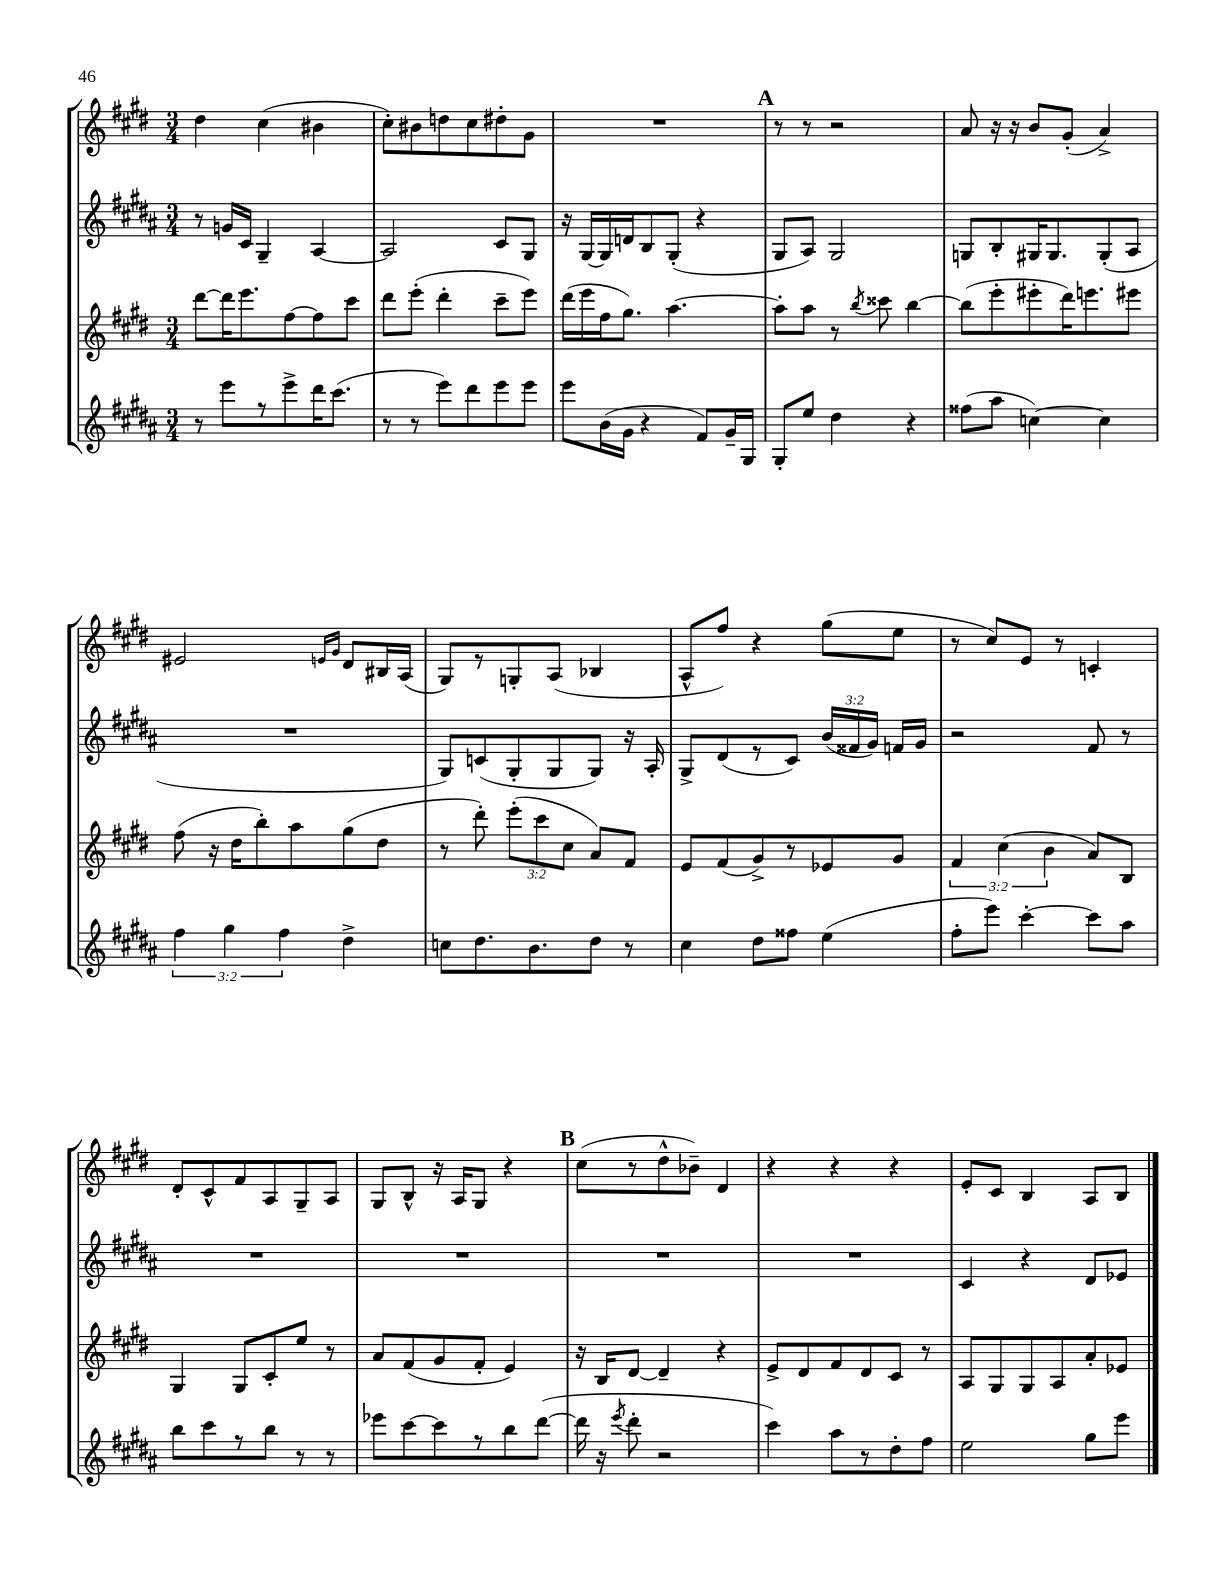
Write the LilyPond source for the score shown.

<<
\new StaffGroup <<
\new Staff = "s0" {
    \clef treble \key e \major \numericTimeSignature \time 3/4
    \autoBeamOff dis''4 cis''4( bis'4 |
    cis''8[-.) bis'8 d''8 cis''8 dis''8-. gis'8] |
    R2. |
    \mark \markup { \bold "A" } r8 r8 r2 |
    a'8 r16 r16 b'8[ gis'8]-.( a'4->) |
    eis'2 \grace { e'16[ gis'16] } dis'8[ bis16 a16]( |
    gis8[) r8 g8-. a8]( bes4 |
    a8[-^ fis''8]) r4 gis''8[( e''8] |
    r8 cis''8[) e'8] r8 c'4-. |
    dis'8[-. cis'8-^ fis'8 a8 gis8-- a8] |
    gis8[ b8]-^ r16 a16[ gis8] r4 |
    \mark \markup { \bold "B" } cis''8[( r8 dis''8-^ bes'8]--) dis'4 |
    r4 r4 r4 |
    e'8[-. cis'8] b4 a8[ b8] \bar "|." |
}
\new Staff = "s1" {
    \clef treble \key b \major \numericTimeSignature \time 3/4 \override Staff.TupletNumber.text = #tuplet-number::calc-fraction-text
    \autoBeamOff r8 g'16[ cis'16] gis4-- ais4~ |
    ais2 cis'8[ gis8] |
    r16 gis16[~ gis16 d'16 b8 gis8]-.( r4 |
    \mark \markup { \bold "A" } gis8[ ais8]) gis2 |
    g8[ b8-. gis16 gis8. gis8-.( ais8] |
    R2. |
    gis8[) c'8( gis8-. gis8 gis8]) r16 ais16-. |
    gis8[-> dis'8( r8 cis'8]) \tuplet 3/2 { b'16[( fisis'16 gis'16]) } f'16[ gis'16] |
    r2 fis'8 r8 |
    R2. |
    R2. |
    \mark \markup { \bold "B" } R2. |
    R2. |
    cis'4 r4 dis'8[ ees'8] \bar "|." |
}
\new Staff = "s2" {
    \clef treble \key e \major \numericTimeSignature \time 3/4 \override Staff.TupletNumber.text = #tuplet-number::calc-fraction-text
    \autoBeamOff dis'''8[~ dis'''16 e'''8. fis''8~ fis''8 cis'''8] |
    dis'''8[ e'''8]-.( dis'''4-. cis'''8[-- e'''8]) |
    dis'''16[( e'''16 fis''16 gis''8.]) a''4.~ |
    \mark \markup { \bold "A" } a''8[-. a''8] r8 \acciaccatura { b''8 } cisis'''8 b''4~ |
    b''8[( e'''8-. eis'''8-. dis'''16) e'''8. eis'''8] |
    fis''8( r16 dis''16[ b''8-.) a''8 gis''8( dis''8] |
    r8 dis'''8-.) \tuplet 3/2 { e'''8[-.( cis'''8 cis''8] } a'8[) fis'8] |
    e'8[ fis'8( gis'8->) r8 ees'8 gis'8] |
    \tuplet 3/2 { fis'4 cis''4( b'4 } a'8[) b8] |
    gis4 gis8[ cis'8-. e''8] r8 |
    a'8[ fis'8( gis'8 fis'8]-. e'4) |
    \mark \markup { \bold "B" } r16 b16[ dis'8]~ dis'4-- r4 |
    e'8[-> dis'8 fis'8 dis'8 cis'8] r8 |
    a8[ gis8 gis8 a8 a'8-. ees'8] \bar "|." |
}
\new Staff = "s3" {
    \clef treble \key b \major \numericTimeSignature \time 3/4 \override Staff.TupletNumber.text = #tuplet-number::calc-fraction-text
    \autoBeamOff r8 e'''8[ r8 e'''8-> dis'''16 cis'''8.]( |
    r8 r8 e'''8[) dis'''8 e'''8 e'''8] |
    e'''8[ b'16( gis'16] r4 fis'8[) gis'16-- gis16] |
    \mark \markup { \bold "A" } gis8[-. e''8] dis''4 r4 |
    fisis''8[( ais''8] c''4~) c''4 |
    \tuplet 3/2 { fis''4 gis''4 fis''4 } dis''4-> |
    c''8[ dis''8. b'8. dis''8] r8 |
    cis''4 dis''8[ fisis''8] e''4( |
    fis''8[-. e'''8]) cis'''4~-. cis'''8[ ais''8] |
    b''8[ cis'''8 r8 b''8] r8 r8 |
    ees'''8[ cis'''8~ cis'''8 r8 b''8 dis'''8]~( |
    \mark \markup { \bold "B" } dis'''16 r16 \acciaccatura { e'''8 } dis'''8-. r2 |
    cis'''4) ais''8[ r8 dis''8-. fis''8] |
    e''2 gis''8[ e'''8] \bar "|." |
}
>>
>>
\layout { \context { \Score \remove "Bar_number_engraver" } }
